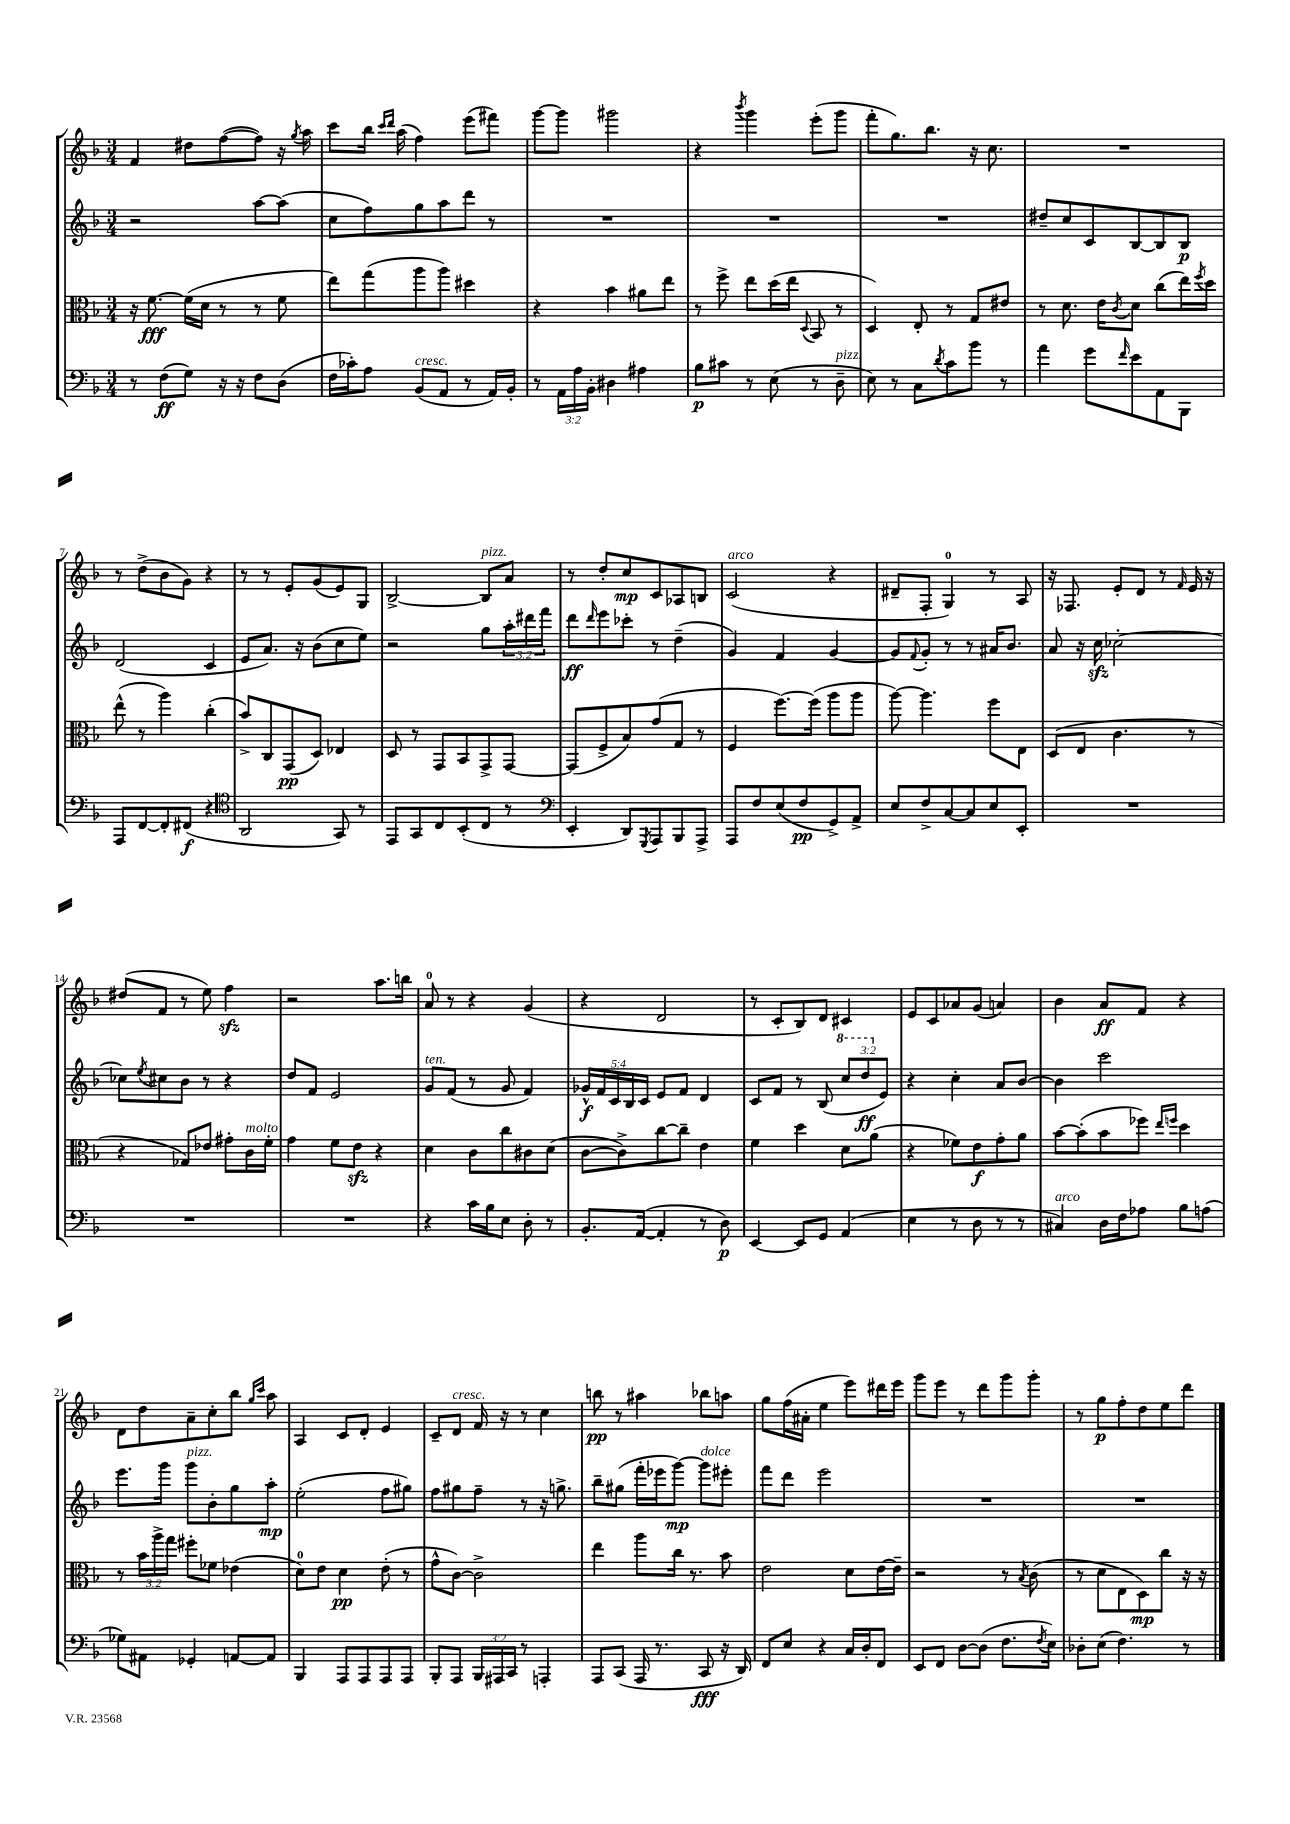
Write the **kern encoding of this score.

**kern	**dynam	**kern	**dynam	**kern	**dynam	**kern	**dynam
*part4	*part4	*part3	*part3	*part2	*part2	*part1	*part1
*staff4	*staff4	*staff3	*staff3	*staff2	*staff2	*staff1	*staff1
*clefF4	*	*clefC3	*	*clefG2	*	*clefG2	*
*k[b-]	*	*k[b-]	*	*k[b-]	*	*k[b-]	*
*M3/4	*	*M3/4	*	*M3/4	*	*M3/4	*
=1	=1	=1	=1	=1	=1	=1	=1
8r	.	16r	.	2r	.	4f/	.
.	.	[8.f\	fff	.	.	.	.
(8F\L	ff	.	.	.	.	.	.
8G\J)	.	(16f\LL]	.	.	.	8dd#X\L	.
.	.	16d\JJ	.	.	.	.	.
16r	.	8r	.	.	.	([8ff\	.
16r	.	.	.	.	.	.	.
8F\L	.	8r	.	[8aa\L	.	8ff\J])	.
(8D\J	.	8f\	.	(8aa\J]	.	16r	.
.	.	.	.	.	.	8qgg/	.
.	.	.	.	.	.	16aa\	.
=2	=2	=2	=2	=2	=2	=2	=2
16F\LL	.	8ee\L)	.	8cc\L	.	8ccc\L	.
16c-X'\J)	.	.	.	.	.	.	.
8A\J	.	(8gg\	.	8ff\)	.	16bb-\Jk	.
.	.	.	.	.	.	16qqccc/LL	.
.	.	.	.	.	.	16qqddd/JJ	.
.	.	.	.	.	.	(16aa\	.
!LO:TX:a:i:t=cresc.	!	!	!	!	!	!	!
(8BB-/L	.	8aa\	.	8gg\	.	4ff\)	.
8AA/J	.	8aa\J)	.	8aa\	.	.	.
8r	.	4dd#X\	.	8ddd\J	.	(8eee\L	.
16AA/LL)	.	.	.	8r	.	8fff#X\J)	.
16BB-'/JJ	.	.	.	.	.	.	.
=3	=3	=3	=3	=3	=3	=3	=3
8r	.	4r	.	2.r	.	[8ggg\L	.
24AA\LL	.	.	.	.	.	8ggg\J]	.
24A\	.	.	.	.	.	.	.
24BB-'\JJ	.	.	.	.	.	.	.
4D#X\	.	4b-\	.	.	.	2ggg#X\	.
4A#X\	.	8a#X\L	.	.	.	.	.
.	.	8ee\J	.	.	.	.	.
=4	=4	=4	=4	=4	=4	=4	=4
8B-\L	p	8r	.	2.r	.	4r	.
8c#X\J	.	8ff^\	.	.	.	.	.
.	.	.	.	.	.	8qbbb-/	.
8r	.	8ee\L	.	.	.	4ggg\	.
(8E\	.	(16dd\L	.	.	.	.	.
.	.	16ee\JJ	.	.	.	.	.
.	.	8qqD/	.	.	.	.	.
8r	.	8BB-/	.	.	.	(8eee'\L	.
!LO:TX:a:i:t=pizz.	!	!	!	!	!	!	!
8D~\	.	8r	.	.	.	8ggg\J	.
=5	=5	=5	=5	=5	=5	=5	=5
8E\)	.	4D/)	.	2.r	.	8fff'\L	.
8r	.	.	.	.	.	8.gg\)	.
8C\L	.	8E'/	.	.	.	.	.
.	.	.	.	.	.	8.bb-\J	.
8qd/	.	.	.	.	.	.	.
8c\	.	8r	.	.	.	.	.
8b-\J	.	8G/L	.	.	.	16r	.
.	.	.	.	.	.	8.cc\	.
8r	.	8e#X/J	.	.	.	.	.
=6	=6	=6	=6	=6	=6	=6	=6
4a\	.	8r	.	8dd#X~/L	.	2.r	.
.	.	8.d\	.	8cc/	.	.	.
8g\L	.	.	.	8c/	.	.	.
.	.	16e\KL	.	.	.	.	.
16qqf/	.	8qc/	.	.	.	.	.
8e\	.	8d\J	.	[8B-/	.	.	.
8AA\	.	(8cc\L	.	8B-/]	.	.	.
8BBB-\J	.	16ee\L)	.	8B-/J	p	.	.
.	.	8qff/	.	.	.	.	.
.	.	16dd\JJ	.	.	.	.	.
!!LO:LB:g=z
=7	=7	=7	=7	=7	=7	=7	=7
8AAA/L	.	(8ee^^\	.	(2d/	.	8r	.
[8FF/	.	8r	.	.	.	(8dd^\L	.
8FF'/]	.	4aa\)	.	.	.	8b-\	.
(8FF#X/J	f	.	.	.	.	8g\J)	.
4r	.	(4cc'\	.	4c/	.	4r	.
=8	=8	=8	=8	=8	=8	=8	=8
*clefC4	*	*	*	*	*	*	*
2AA/	.	8b-^/L)	.	8e/L	.	8r	.
.	.	8C/	.	8.a/J)	.	8r	.
.	.	(8GG/	pp	.	.	8e'/L	.
.	.	.	.	16r	.	.	.
.	.	8D/J)	.	(8b-\L	.	(8g/	.
8GG/)	.	4E-X/	.	8cc\	.	8e/)	.
8r	.	.	.	8ee\J)	.	8G/J	.
=9	=9	=9	=9	=9	=9	=9	=9
8EE/L	.	8D/	.	2r	.	[2B-^/	.
8GG/	.	8r	.	.	.	.	.
8C/	.	8GG/L	.	.	.	.	.
(8BB-'/	.	8BB-/	.	.	.	.	.
!	!	!	!	!	!	!LO:TX:a:i:t=pizz.	!
8C/J	.	8GG^/	.	8gg\L	.	8B-/L]	.
8r	.	[8GG/J	.	24aa'\L	.	8a/J	.
.	.	.	.	24ddd#X\	.	.	.
.	.	.	.	24fff\JJ	.	.	.
=10	=10	=10	=10	=10	=10	=10	=10
*clefF4	*	*	*	*	*	*	*
4EE'/	.	(8GG/L]	.	8ddd\L	ff	8r	.
.	.	.	.	16qqddd/	.	.	.
.	.	8F^/	.	8eee\	.	8dd'/L	.
8DD/L)	.	8B-/)	.	8ccc-X'\J	.	8cc/	mp
8qGGG/	.	.	.	.	.	.	.
8AAA/	.	(8g/	.	8r	.	8c/	.
8BBB-/	.	8G/J	.	(4dd~\	.	8A-X/	.
8AAA^/J	.	8r	.	.	.	8Bn/J	.
=11	=11	=11	=11	=11	=11	=11	=11
!	!	!	!	!	!	!LO:TX:a:i:t=arco	!
8AAA/L	.	4F/	.	4g/)	.	(2c/	.
8F/	.	.	.	.	.	.	.
(8E/	.	[8.ff\L)	.	4f/	.	.	.
8F/	pp	.	.	.	.	.	.
.	.	(16ff\Jk]	.	.	.	.	.
8GG^/)	.	8aa\L	.	[4g/	.	4r	.
8AA^/J	.	8aa\J	.	.	.	.	.
=12	=12	=12	=12	=12	=12	=12	=12
8E/L	.	[8aa\)	.	8g/L]	.	8d#X~/L	.
.	.	.	.	8qqf/	.	.	.
8F^/	.	4.aa\]	.	8g'/J	.	8F'/J	.
[8C/	.	.	.	8r	.	4G/)	.
8C/]	.	.	.	8r	.	.	.
8E/	.	8ff\L	.	16a#X/KL	.	8r	.
.	.	.	.	8.b-/J	.	.	.
8EE'/J	.	8E\J	.	.	.	8A/	.
=13	=13	=13	=13	=13	=13	=13	=13
2.r	.	(8D/L	.	8a/	.	16r	.
.	.	.	.	.	.	8.F-X/	.
.	.	8E/J	.	16r	.	.	.
.	.	.	.	16cczz\	.	.	.
.	.	4.c\	.	[2cc-X'\	.	8e'/L	.
.	.	.	.	.	.	8d/J	.
.	.	.	.	.	.	8r	.
.	.	.	.	.	.	16qqf/	.
.	.	8r	.	.	.	16e/	.
.	.	.	.	.	.	16r	.
!!LO:LB:g=z
=14	=14	=14	=14	=14	=14	=14	=14
2.r	.	4r	.	8cc-X\L]	.	(8dd#X/L	.
.	.	.	.	8qee/	.	.	.
.	.	.	.	8cc#X\	.	8f/J	.
.	.	8G-X/L)	.	8b-\J	.	8r	.
.	.	8e-X/J	.	8r	.	8ee\)	.
.	.	8g#X'\L	.	4r	.	4ffzz\	.
!	!	!LO:TX:a:i:t=molto	!	!	!	!	!
.	.	16c\L	.	.	.	.	.
.	.	16f'\JJ	.	.	.	.	.
=15	=15	=15	=15	=15	=15	=15	=15
2.r	.	4g\	.	8dd/L	.	2r	.
.	.	.	.	8f/J	.	.	.
.	.	8f\L	.	2e/	.	.	.
.	.	8ezz\J	.	.	.	.	.
.	.	4r	.	.	.	8.aa\L	.
.	.	.	.	.	.	16bbn\Jk	.
=16	=16	=16	=16	=16	=16	=16	=16
!	!	!	!	!LO:TX:a:i:t=ten.	!	!	!
4r	.	4d\	.	8g/L	.	8a/	.
.	.	.	.	(8f/J	.	8r	.
16c\LL	.	8c\L	.	8r	.	4r	.
16B-\J	.	.	.	.	.	.	.
8E\J	.	8cc\	.	8g/	.	.	.
8D'\	.	8c#X\	.	4f/)	.	(4g/	.
8r	.	(8d\J	.	.	.	.	.
=17	=17	=17	=17	=17	=17	=17	=17
8.BB-'/L	.	[8c\L	.	20g-X^^/LL	f	4r	.
.	.	.	.	20f/	.	.	.
.	.	.	.	20c/	.	.	.
.	.	8c^\])	.	.	.	.	.
.	.	.	.	20B-/	.	.	.
([16AA/Jk	.	.	.	.	.	.	.
.	.	.	.	20c/JJ	.	.	.
4AA'/]	.	[8cc\	.	8e/L	.	2d/	.
.	.	8cc~\J]	.	8f/J	.	.	.
8r	.	4e\	.	4d/	.	.	.
8D\)	p	.	.	.	.	.	.
=18	=18	=18	=18	=18	=18	=18	=18
[4EE/	.	4f\	.	8c/L	.	8r	.
.	.	.	.	8f/J	.	8c'/L	.
8EE/L]	.	4dd\	.	8r	.	8B-/)	.
8GG/J	.	.	.	(8B-/	.	8d/J	.
*	*	*	*	*8va	*	*	*
(4AA/	.	8d\L	.	12ccc/L	.	4c#X/	.
.	.	.	.	12ddd/	ff	.	.
.	.	(8a\J	.	.	.	.	.
*	*	*	*	*X8va	*	*	*
.	.	.	.	12e/J)	.	.	.
=19	=19	=19	=19	=19	=19	=19	=19
4E\	.	4r	.	4r	.	8e/L	.
.	.	.	.	.	.	8c/	.
8r	.	8f-X\L)	.	4cc'\	.	8a-X/	.
8D\	.	8e\	f	.	.	(8g/J	.
8r	.	8g'\	.	8a/L	.	4an/)	.
8r	.	8a\J	.	[8b-/J	.	.	.
=20	=20	=20	=20	=20	=20	=20	=20
!LO:TX:a:i:t=arco	!	!	!	!	!	!	!
4C#X/)	.	[8b-\L	.	4b-\]	.	4b-\	.
.	.	(8b-'\]	.	.	.	.	.
16D\LL	.	8b-\	.	2ccc\	.	8a/L	ff
16F\J	.	.	.	.	.	.	.
8A-X\J	.	8ff-X\J)	.	.	.	8f/J	.
.	.	16qqee/LL	.	.	.	.	.
.	.	16qqffn/JJ	.	.	.	.	.
8B-\L	.	4dd\	.	.	.	4r	.
(8An\J	.	.	.	.	.	.	.
!!LO:LB:g=z
=21	=21	=21	=21	=21	=21	=21	=21
8G-X\L)	.	8r	.	8.eee\L	.	8d\L	.
8AA#X\J	.	24b-\LL	.	.	.	8dd\	.
.	.	24aa^\	.	.	.	.	.
.	.	.	.	16ggg\Jk	.	.	.
.	.	24gg\JJ	.	.	.	.	.
!	!	!	!	!LO:TX:a:i:t=pizz.	!	!	!
4GG-X'/	.	8ff#X'\L	.	8ggg\L	.	8a~\	.
.	.	8f-X\J	.	8b-'\	.	8cc'\	.
[8AAn/L	.	(4e-X\	.	8gg\	.	8bb-\J	.
.	.	.	.	.	.	16qqgg/LL	.
.	.	.	.	.	.	16qqccc/JJ	.
8AA/J]	.	.	.	8aa'\J	mp	8aa\	.
=22	=22	=22	=22	=22	=22	=22	=22
4BBB-/	.	8d\L)	.	(2ee'\	.	4A/	.
.	.	8e\J	.	.	.	.	.
8AAA/L	.	4d\	pp	.	.	8c/L	.
8AAA/	.	.	.	.	.	8d'/J	.
8AAA/	.	(8e'\	.	8ff\L	.	4e/	.
8AAA/J	.	8r	.	8gg#X\J)	.	.	.
=23	=23	=23	=23	=23	=23	=23	=23
8BBB-'/L	.	8g^^\L	.	8ff\L	.	8c~/L	.
!	!	!	!	!	!	!LO:TX:a:i:t=cresc.	!
8AAA/J	.	[8c\J)	.	8gg#X\	.	8d/J	.
24BBB-/LL	.	2c^\]	.	8ff~\J	.	16f/	.
24AAA#X/	.	.	.	.	.	.	.
.	.	.	.	.	.	16r	.
24CC/JJ	.	.	.	.	.	.	.
8r	.	.	.	8r	.	8r	.
4AAAn'/	.	.	.	16r	.	4cc\	.
.	.	.	.	8.ggn^\	.	.	.
=24	=24	=24	=24	=24	=24	=24	=24
8AAA/L	.	4ee\	.	8bb-~\L	.	8bbn\	pp
(8CC/J	.	.	.	(8gg#X\J	.	8r	.
16AAA/	.	8aa\L	.	16fff'\LL	.	4aa#X\	.
8.r	.	.	.	16eee-X\J	.	.	.
.	.	16cc\Jk	.	[8ggg\J)	mp	.	.
.	.	8.r	.	.	.	.	.
!	!	!	!	!LO:TX:a:i:t=dolce	!	!	!
8CC/	fff	.	.	8ggg\L]	.	8bb-X\L	.
16r	.	8b-\	.	8eee#X'\J	.	8aan\J	.
16DD/)	.	.	.	.	.	.	.
=25	=25	=25	=25	=25	=25	=25	=25
8FF/L	.	2e\	.	8fff\L	.	8gg\L	.
8E/J	.	.	.	8ddd\J	.	(16ff\L	.
.	.	.	.	.	.	16a#X'\JJ	.
4r	.	.	.	2eee\	.	4ee\	.
16C/LL	.	8d\L	.	.	.	8eee\L)	.
16D'/J	.	.	.	.	.	.	.
8FF/J	.	[16e\L	.	.	.	16ddd#X\L	.
.	.	16e~\JJ]	.	.	.	16eee\JJ	.
=26	=26	=26	=26	=26	=26	=26	=26
8EE/L	.	2r	.	2.r	.	8ggg\L	.
8FF/J	.	.	.	.	.	8eee\J	.
[8D\L	.	.	.	.	.	8r	.
(8D\J]	.	.	.	.	.	8ddd\L	.
8.F\L	.	8r	.	.	.	8ggg\	.
.	.	8qB-/	.	.	.	.	.
.	.	(8c\	.	.	.	8ggg'\J	.
8qF/	.	.	.	.	.	.	.
16E\Jk)	.	.	.	.	.	.	.
=27	=27	=27	=27	=27	=27	=27	=27
8D-X'\L	.	8r	.	2.r	.	8r	.
(8E\J	.	8d\L	.	.	.	8gg\L	p
4.F\)	.	8E\	.	.	.	8ff'\	.
.	.	8D\)	mp	.	.	8dd\	.
.	.	8cc\J	.	.	.	8ee\	.
8r	.	16r	.	.	.	8ddd\J	.
.	.	16r	.	.	.	.	.
==	==	==	==	==	==	==	==
*-	*-	*-	*-	*-	*-	*-	*-
